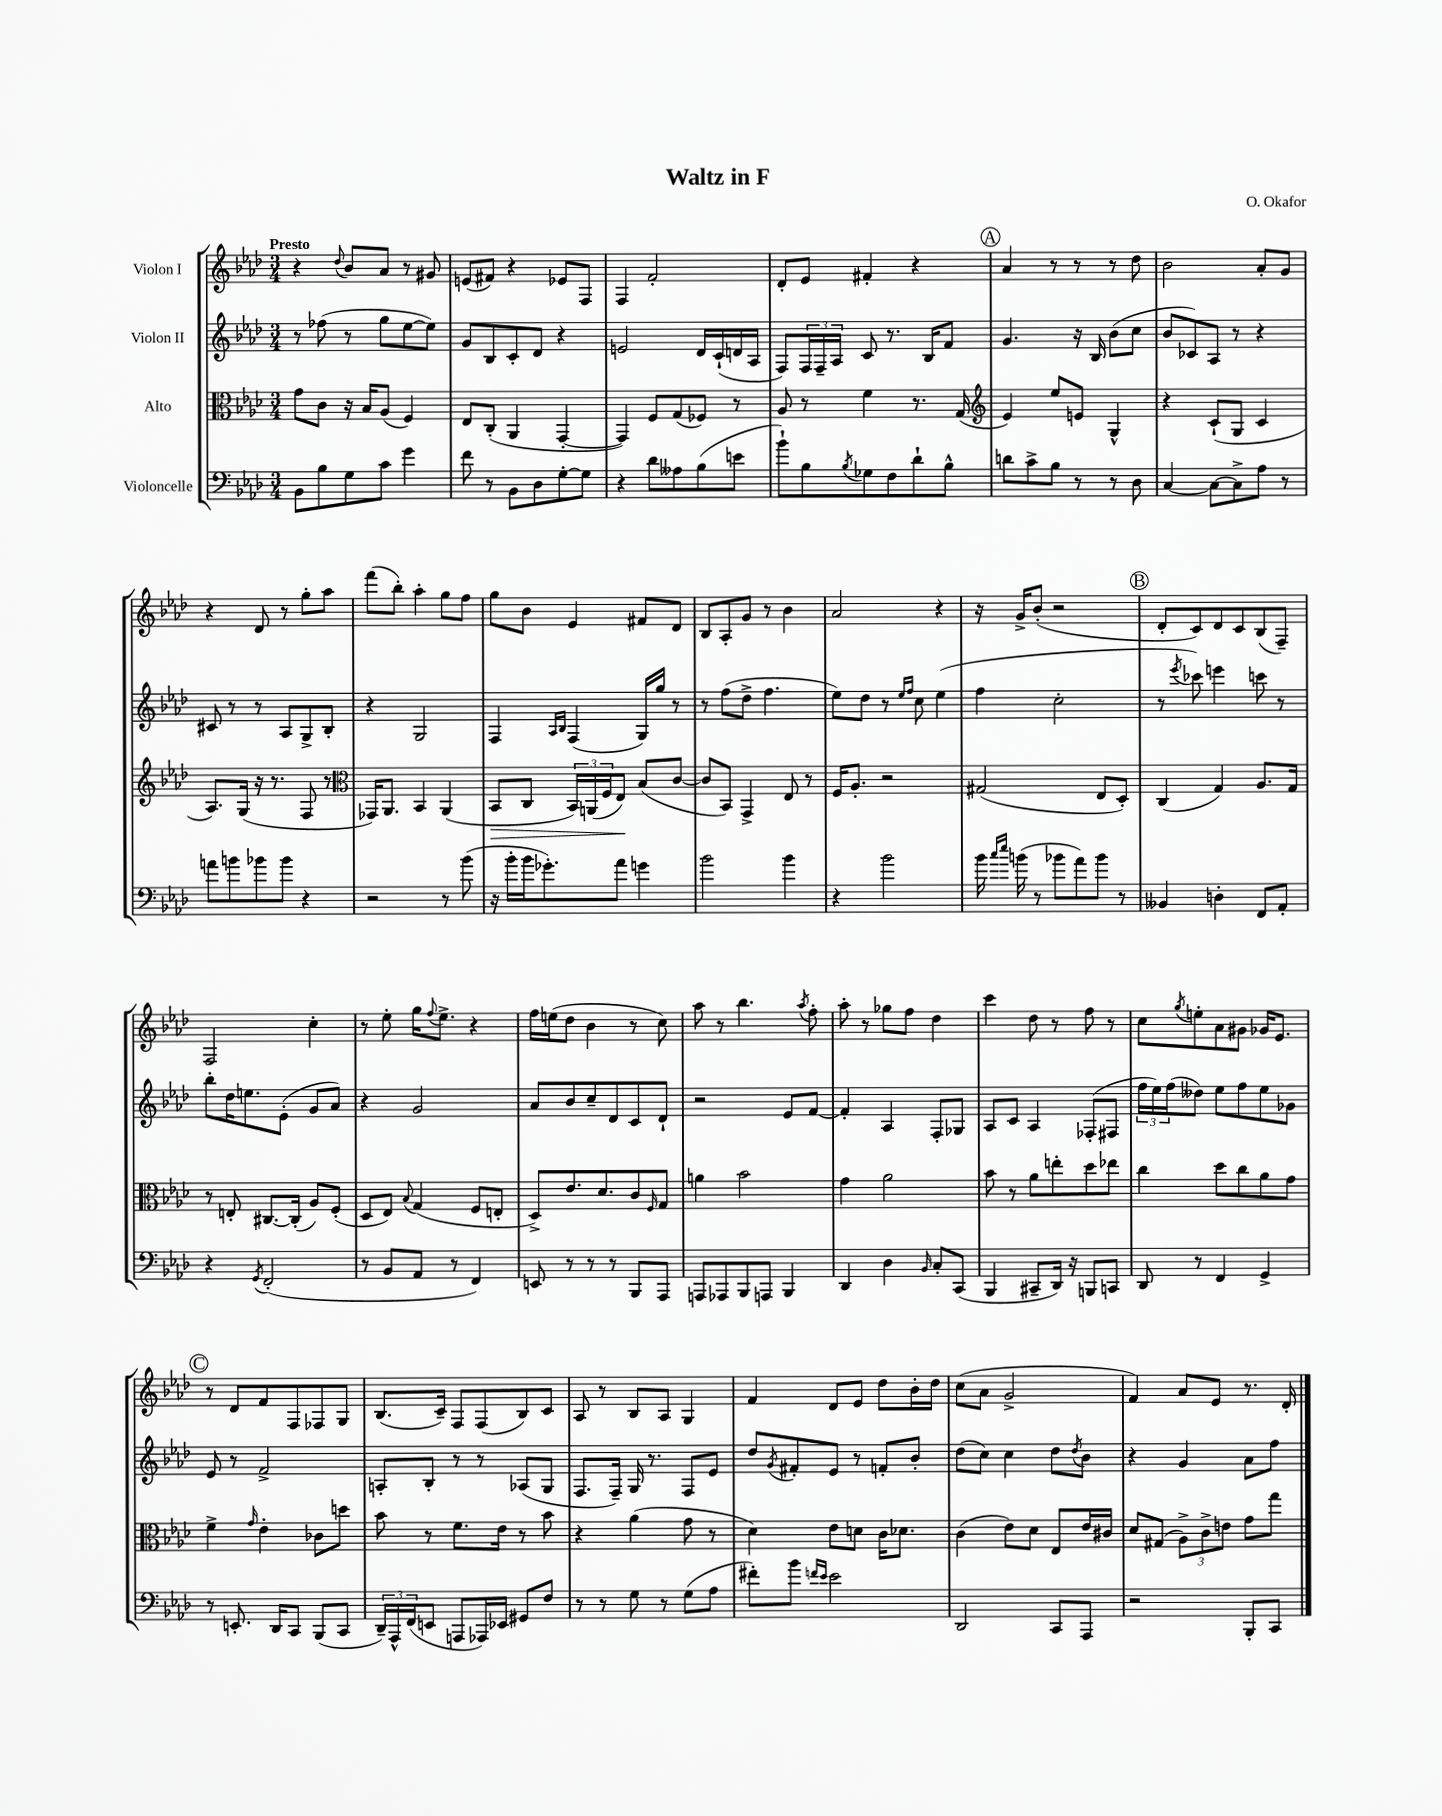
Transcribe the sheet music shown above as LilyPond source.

\header { title = "Waltz in F" composer = "O. Okafor" }
<<
\new StaffGroup <<
\new Staff = "s0" \with { instrumentName = "Violon I" } {
    \clef treble \key aes \major \numericTimeSignature \time 3/4 \tempo "Presto"
    r4 \appoggiatura { des''8 } bes'8 aes'8 r8 gis'8 |
    e'8( fis'8) r4 ees'8 f8 |
    f4 f'2-. |
    des'8-. ees'8 fis'4-. r4 |
    \mark \markup { \circle "A" } aes'4 r8 r8 r8 des''8 |
    bes'2 aes'8-. g'8 |
    r4 des'8 r8 g''8-. aes''8 |
    f'''8( bes''8-.) aes''4-. g''8 f''8 |
    g''8 bes'8 ees'4 fis'8 des'8 |
    bes8 aes8-. g'8 r8 bes'4 |
    aes'2 r4 |
    r16 g'16-> bes'8-.( r2 |
    \mark \markup { \circle "B" } des'8-. c'8) des'8 c'8 bes8( f8--) |
    f2 c''4-. |
    r8 ees''8-. g''16 \appoggiatura { f''8 } ees''8.-> r4 |
    f''16 e''16( des''8 bes'4 r8 c''8) |
    aes''8 r8 bes''4. \acciaccatura { aes''8 } f''8-. |
    aes''8-. r8 ges''8 f''8 des''4 |
    c'''4 des''8 r8 f''8 r8 |
    c''8 \acciaccatura { g''8 } e''8-. aes'8 gis'8 ges'16 ees'8. |
    \mark \markup { \circle "C" } r8 des'8 f'8 f8 fes8 g8 |
    bes8.( c'16--) f8 f8( bes8) c'8 |
    aes8 r8 bes8 aes8 g4 |
    f'4 des'8 ees'8 des''8 bes'16-. des''16 |
    c''8( aes'8 g'2-> |
    f'4) aes'8 ees'8 r8. des'16-. \bar "|." |
}
\new Staff = "s1" \with { instrumentName = "Violon II" } {
    \clef treble \key aes \major \numericTimeSignature \time 3/4
    r8 fes''8( r8 g''8 ees''8~ ees''8) |
    g'8 bes8 c'8-. des'8 r4 |
    e'2 des'16 c'16-!( d'16 aes16 |
    f8) \tuplet 3/2 { f16 f16-- aes16 } c'8 r8. bes16 f'8 |
    \mark \markup { \circle "A" } g'4. r16 bes16 bes'8( c''8 |
    bes'8 ces'8) aes8 r8 r4 |
    cis'8 r8 r8 aes8 g8-> bes8-. |
    r4 g2 |
    f4 \grace { aes16 bes16 } f4( g16) g''16 r8 |
    r8 f''8( des''8-> f''4. |
    ees''8) des''8 r8 \grace { ees''16 f''16 } c''8 ees''4( |
    f''4 c''2-. |
    \mark \markup { \circle "B" } r8 \acciaccatura { ees'''8 } ces'''8) e'''4 c'''8 r8 |
    bes''8-. des''16 e''8. ees'8-.( g'8 aes'8) |
    r4 g'2 |
    aes'8 bes'8 c''8-- des'8 c'8 des'8-! |
    r2 ees'8 f'8~ |
    f'4-. aes4 f8-. ges8 |
    aes8 c'8 aes4 fes8-.( fis8 |
    \tuplet 3/2 { f''16 ees''16) f''16( } deses''8) ees''8 f''8 ees''8 ges'8 |
    \mark \markup { \circle "C" } ees'8 r8 f'2-> |
    a8-. bes8-. r8 r8 aes8( g8 |
    f8. f16--) g16 r8. f8 ees'8 |
    des''8 \acciaccatura { g'8 } fis'8-. ees'8 r8 f'8-. bes'8-. |
    des''8( c''8) c''4 des''8 \acciaccatura { des''8 } bes'8 |
    r4 g'4 aes'8 f''8 \bar "|." |
}
\new Staff = "s2" \with { instrumentName = "Alto" } {
    \clef alto \key aes \major \numericTimeSignature \time 3/4
    g'8 c'8 r16 bes16 aes8( f4) |
    ees8 c8-.( aes,4 g,4~-. |
    g,4) f8 g8( fes8) r8 |
    aes8 r8 f'4 r8. g16( |
    \mark \markup { \circle "A" } \clef treble ees'4) ees''8 e'8 g4-^ |
    r4 c'8-!( g8 c'4 |
    aes8.) g16( r16 r8. f8 r8 |
    \clef alto ges,16) aes,8. bes,4 aes,4( |
    bes,8\> c8 \tuplet 3/2 { bes,16) a,16( f16 } ees8\!) bes8( c'8~ |
    c'8 bes,8) g,4-> ees8 r8 |
    f16 aes8.-. r2 |
    gis2( ees8 des8-.) |
    \mark \markup { \circle "B" } c4( g4) aes8. g16 |
    r8 e8-. cis8.~ cis16-.( aes8) f8-.( |
    des8 ees8) \appoggiatura { bes8 } g4( f8 e8-. |
    des8->) ees'8. des'8. c'8 \grace { f16 } g8 |
    a'4 bes'2 |
    g'4 aes'2 |
    bes'8 r8 aes'8 e''8-. des''8 ees''8 |
    c''4 des''8 c''8 aes'8 g'8 |
    \mark \markup { \circle "C" } f'4-> \grace { g'16 } ees'4-. ces'8 d''8 |
    bes'8 r8 f'8. ees'16 r8 bes'8 |
    r4 aes'4( g'8 r8 |
    des'4) ees'8 d'8 c'16 des'8. |
    c'4( ees'8) des'8 ees8 ees'16 cis'16 |
    des'8 gis8( \tuplet 3/2 { aes8->) c'8-> e'8 } g'8 g''8 \bar "|." |
}
\new Staff = "s3" \with { instrumentName = "Violoncelle" } {
    \clef bass \key aes \major \numericTimeSignature \time 3/4
    bes,8 bes8 g8 c'8 g'4 |
    f'8 r8 bes,8 des8 g8~-. g8 |
    r4 des'8 aeses8 bes8( e'8 |
    bes'8-!) bes8 \acciaccatura { bes8 } ges8 f8 des'8-! bes8-^ |
    \mark \markup { \circle "A" } d'8 c'8-> bes8 r8 r8 des8 |
    c4~ c8~ c8-> aes8 r8 |
    a'8 b'8 bes'8 bes'8 r4 |
    r2 r8 bes'8( |
    r16 bes'16-. bes'16 ges'8.-.) aes'8 g'4 |
    bes'2 bes'4 |
    r4 bes'2 |
    bes'16 \grace { c''16 ees''16 } b'16( r8 bes'8 aes'8) bes'8 r8 |
    \mark \markup { \circle "B" } beses,4 d4-. f,8 aes,8-. |
    r4 \acciaccatura { g,8 } f,2-.( |
    r8 bes,8 aes,8 r8 f,4) |
    e,8 r8 r8 r8 bes,,8 aes,,8 |
    a,,8 aes,,8 bes,,8 a,,8 bes,,4 |
    des,4 des4 \grace { bes,16 } c8-. c,8( |
    bes,,4 cis,8-- des,16) r16 b,,8 c,8 |
    des,8 r8 f,4 g,4-> |
    \mark \markup { \circle "C" } r8 e,8.-. des,16 c,8 bes,,8( c,8 |
    \tuplet 3/2 { des,16--) aes,,16-^ f,16( } e,8 a,,8 aes,,16) ees,16 gis,8 f8 |
    r8 r8 g8 r8 g8( aes8 |
    fis'8-.) bes'8 \grace { f'16 ees'16 } ees'2 |
    des,2 c,8 aes,,8 |
    r2 bes,,8-. c,8 \bar "|." |
}
>>
>>
\layout { \context { \Score \remove "Bar_number_engraver" } }
